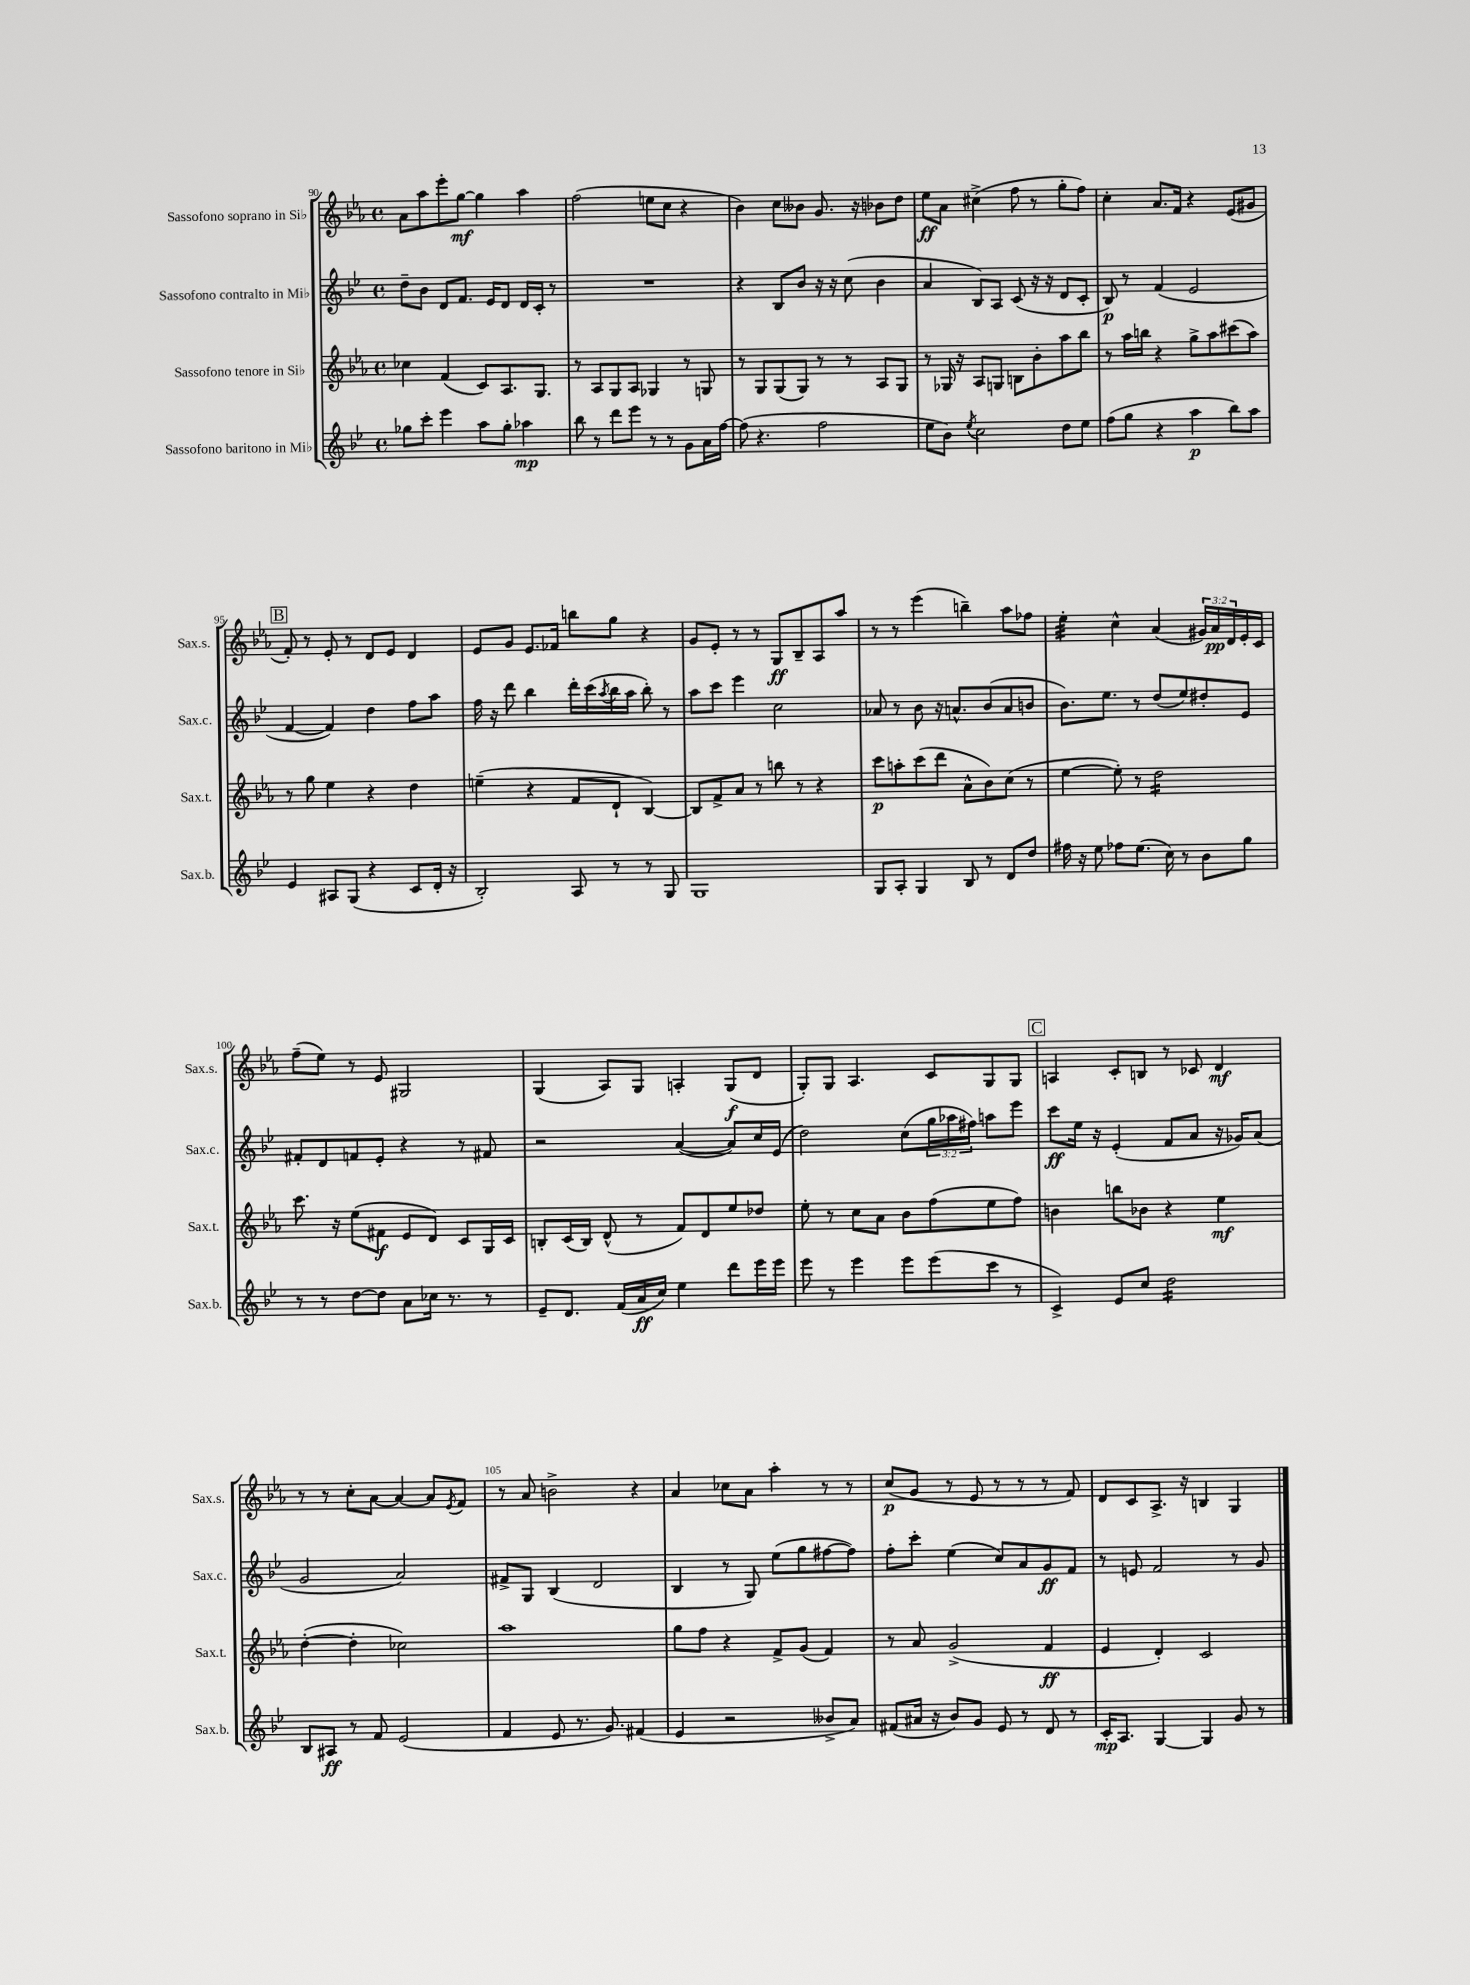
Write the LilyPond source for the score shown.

<<
\new StaffGroup <<
\new Staff = "s0" \with { instrumentName = "Sassofono soprano in Sib" shortInstrumentName = "Sax.s." } {
    \clef treble \key ees \major \defaultTimeSignature \time 4/4 \override Staff.TupletNumber.text = #tuplet-number::calc-fraction-text
    aes'8 aes''8 ees'''8-. g''8~\mf g''4 aes''4 |
    f''2( e''8 c''8 r4 |
    bes'4) c''8 beses'8 g'8. r16 bes'8 d''8 |
    ees''8\ff aes'8 cis''4->( f''8 r8 g''8-. f''8) |
    c''4-. aes'8. f'16 r4 ees'8( gis'8 |
    \mark \markup { \box "B" } f'8-.) r8 ees'8-. r8 d'8 ees'8 d'4 |
    ees'8 g'8 ees'8. fes'16 b''8 g''8 r4 |
    g'8 ees'8-. r8 r8 g8\ff bes8-- aes8 aes''8 |
    r8 r8 ees'''4( b''4--) aes''8 fes''8 |
    ees''4:32-. c''4-^ aes'4( \tuplet 3/2 { gis'16) aes'16\pp d'16 } ees'16-. c'16 |
    f''8--( ees''8) r8 ees'8 gis2 |
    g4( aes8) g8 a4-. g8\f( d'8 |
    g8-.) g8 aes4. c'8 g8 g8 |
    \mark \markup { \box "C" } a4 c'8-. b8 r8 ces'8 d'4\mf |
    r8 r8 c''8-. aes'8~ aes'4~ aes'8 \acciaccatura { ees'8 } f'8 |
    r8 aes'8 b'2-> r4 |
    aes'4 ces''8 aes'8 aes''4-. r8 r8 |
    c''8\p( g'8 r8 ees'8 r8 r8 r8 f'8) |
    d'8 c'8 aes8.-> r16 b4 g4 \bar "|." |
}
\new Staff = "s1" \with { instrumentName = "Sassofono contralto in Mib" shortInstrumentName = "Sax.c." } {
    \clef treble \key bes \major \defaultTimeSignature \time 4/4 \override Staff.TupletNumber.text = #tuplet-number::calc-fraction-text
    d''8-- bes'8 d'8 f'8. ees'16 d'8 d'16 c'16-. r8 |
    R1 |
    r4 bes8 bes'8 r16 r16 c''8( bes'4 |
    a'4 bes8) a8 c'8( r16 r16 d'8 c'8-. |
    bes8\p) r8 f'4( ees'2 |
    \mark \markup { \box "B" } f'4~ f'4) d''4 f''8 a''8 |
    f''16 r16 d'''8 bes''4 d'''16-. c'''16( \acciaccatura { a''8 } bes''16 a''16 bes''8-.) r8 |
    a''8 c'''8 ees'''4 c''2 |
    aes'8 r8 bes'8 r16 a'8.-^ bes'8( a'8 b'8 |
    bes'8.) ees''8. r8 d''8( ees''8) dis''8-. ees'8 |
    fis'8-. d'8 f'8 ees'8-. r4 r8 fis'8 |
    r2 a'4~( a'8) c''16 ees'16( |
    d''2) c''8( \tuplet 3/2 { g''16 aes''16 fis''16) } a''8 ees'''8 |
    \mark \markup { \box "C" } c'''8\ff ees''16 r16 ees'4-.( f'8 a'8 r16 ges'16) a'8( |
    g'2 a'2) |
    fis'8-> g8 bes4( d'2 |
    bes4 r8 g8) ees''8( g''8 fis''8~ fis''8) |
    f''8-. c'''8-. ees''4( c''8) a'8 g'8\ff f'8 |
    r8 e'8 f'2 r8 g'8 \bar "|." |
}
\new Staff = "s2" \with { instrumentName = "Sassofono tenore in Sib" shortInstrumentName = "Sax.t." } {
    \clef treble \key ees \major \defaultTimeSignature \time 4/4
    ces''4 f'4( c'8) aes8. g8. |
    r8 aes8 g8 aes8 ges4 r8 g8 |
    r8 g8 g8( g8) r8 r8 aes8 g8 |
    r8 ges16 r16 aes8 g8 b8 bes'8-. aes''8 bes''8 |
    r8 aes''16 b''16 r4 g''8-> aes''8 cis'''8( aes''8) |
    \mark \markup { \box "B" } r8 g''8 ees''4 r4 d''4 |
    e''4--( r4 f'8 d'8-! bes4~) |
    bes8 f'8-> aes'8 r8 b''8 r8 r4 |
    c'''8\p a''8-. c'''8( d'''8 aes'8-^ bes'8) c''8( r8 |
    ees''4~ ees''8-.) r8 d''2:16 |
    c'''8. r16 ees''8( fis'8\f ees'8 d'8) c'8 g16 c'16 |
    b8-. c'16( b16) d'8-^( r8 f'8) d'8 ees''8 des''8 |
    ees''8-. r8 c''8 aes'8 bes'8 f''8( ees''8 f''8) |
    \mark \markup { \box "C" } b'4 b''8 bes'8 r4 ees''4\mf |
    d''4~-.( d''4-. ces''2) |
    aes''1 |
    g''8 f''8 r4 f'8-> g'8( f'4) |
    r8 aes'8 g'2->( f'4\ff |
    ees'4 d'4-.) c'2 \bar "|." |
}
\new Staff = "s3" \with { instrumentName = "Sassofono baritono in Mib" shortInstrumentName = "Sax.b." } {
    \clef treble \key bes \major \defaultTimeSignature \time 4/4
    ges''8 c'''8-. ees'''4 a''8 ges''8-. aes''4\mp |
    bes''8 r8 d'''8 ees'''8 r8 r8 g'8 a'16 f''16~ |
    f''8( r4. f''2 |
    ees''8 bes'8) \acciaccatura { ees''8 } c''2 d''8 ees''8 |
    f''8( g''8 r4 a''4\p bes''8) a''8 |
    \mark \markup { \box "B" } ees'4 ais8 g8( r4 c'8 d'16-. r16 |
    bes2-.) a8 r8 r8 g8 |
    g1 |
    g8 a8-. g4 bes8 r8 d'8 d''8 |
    fis''16 r16 ees''8 fes''8 ees''8.( c''16) r8 bes'8 g''8 |
    r8 r8 d''8~ d''8 a'8 ces''16 r8. r8 |
    ees'8-- d'8. f'16( a'16\ff c''16) ees''4 d'''8 ees'''16 ees'''16 |
    ees'''8 r8 ees'''4 ees'''8 ees'''8( c'''8 r8 |
    \mark \markup { \box "C" } c'4->) ees'8 c''8 d''2:16 |
    bes8 ais8\ff r8 f'8 ees'2( |
    f'4 ees'8 r8. g'8.) fis'4( |
    ees'4 r2 beses'8-> a'8) |
    fis'8( ais'16 r16 bes'8) g'8 ees'8 r8 d'8 r8 |
    c'16-.\mp a8. g4~ g4 g'8 r8 \bar "|." |
}
>>
>>
\layout { \context { \Score currentBarNumber = #90 \override BarNumber.break-visibility = ##(#f #t #t) barNumberVisibility = #(every-nth-bar-number-visible 5) } }
